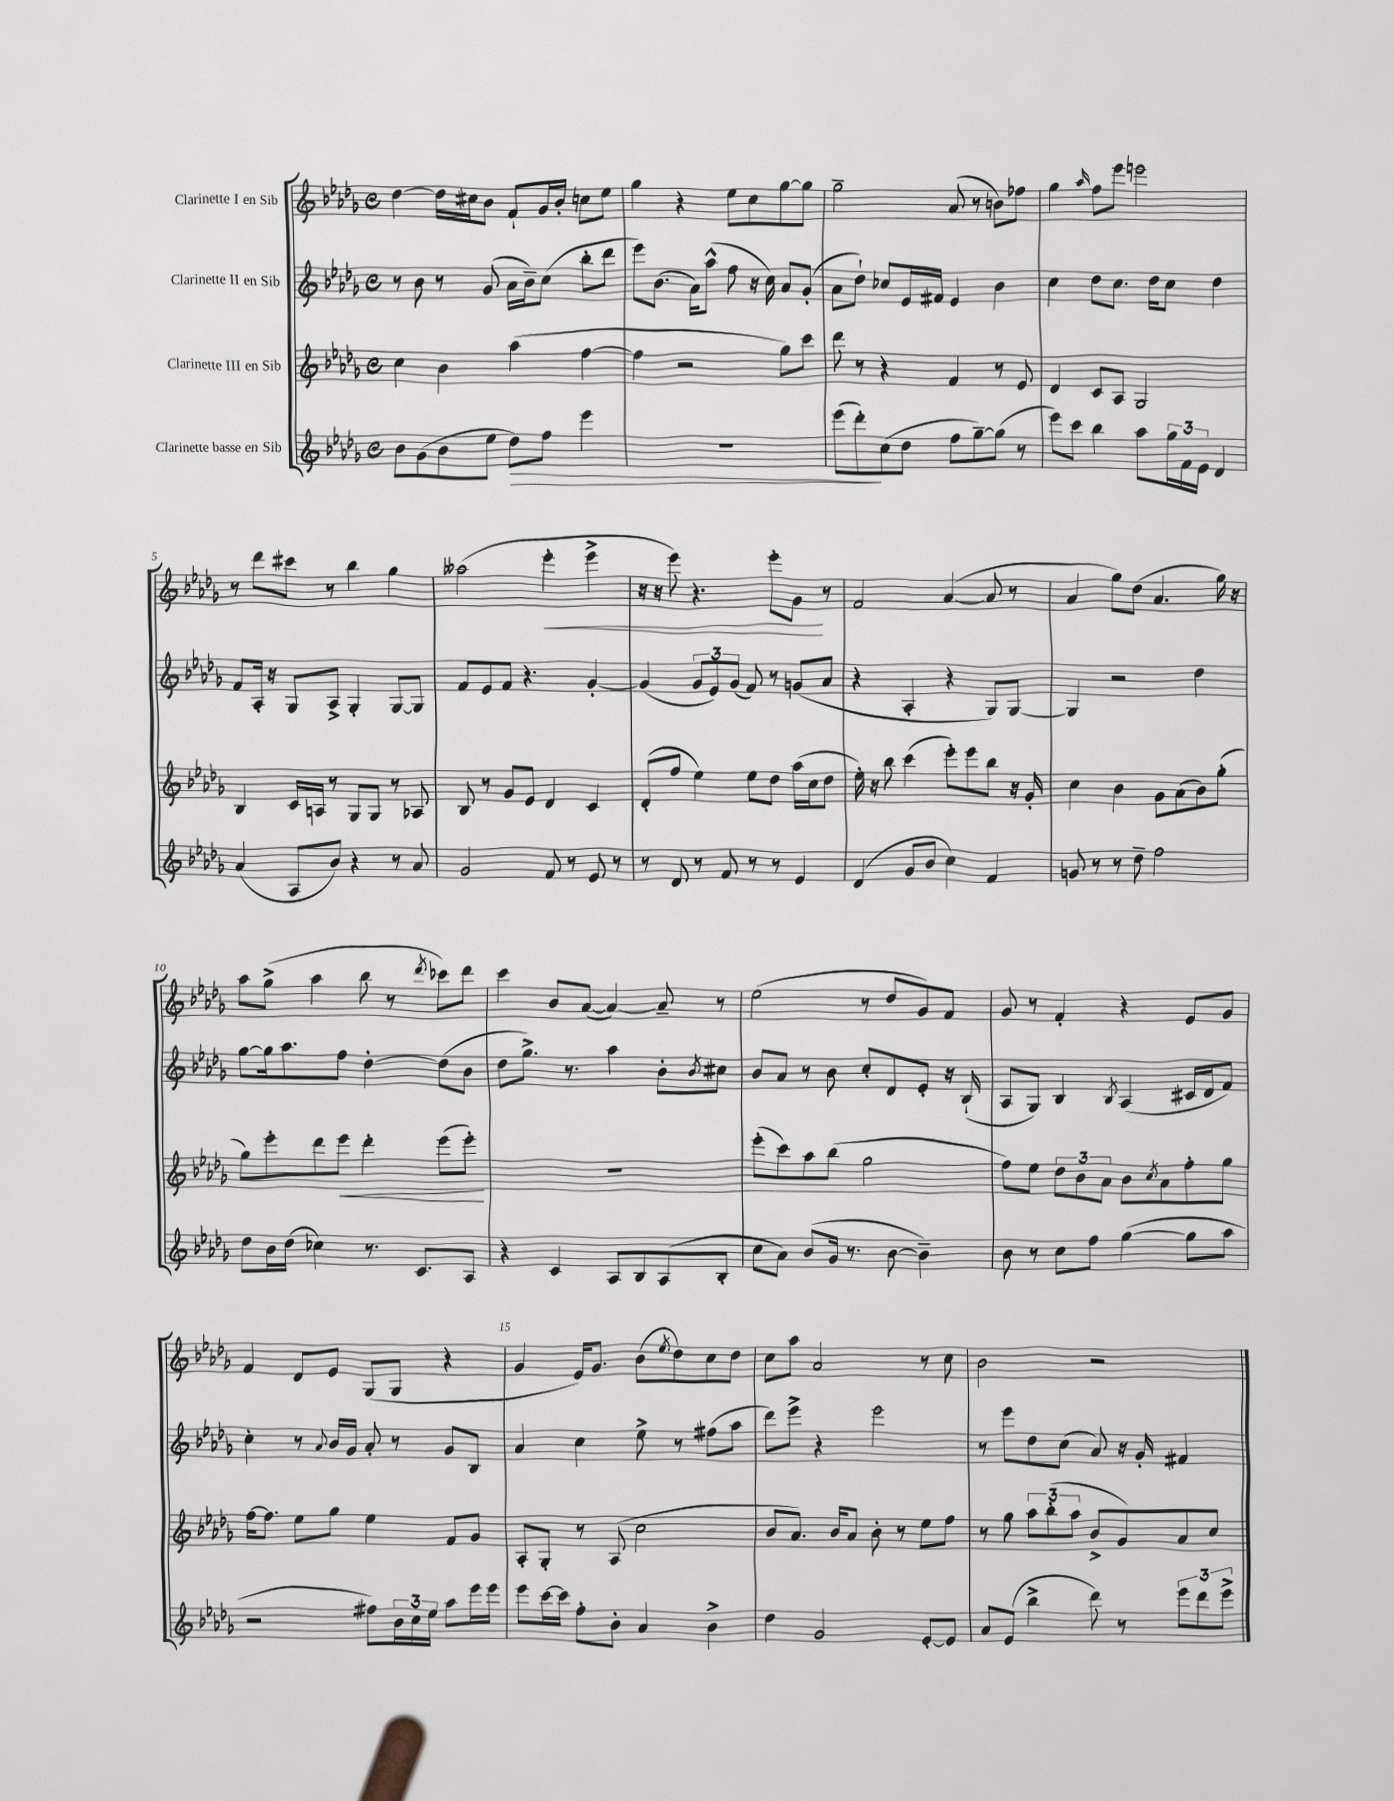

**kern	**dynam	**kern	**dynam	**kern	**kern	**dynam
*part4	*part4	*part3	*part3	*part2	*part1	*part1
*staff4	*staff4	*staff3	*staff3	*staff2	*staff1	*staff1
*I"Clarinette basse en Sib	*	*I"Clarinette III en Sib	*	*I"Clarinette II en Sib	*I"Clarinette I en Sib	*
*clefG2	*	*clefG2	*	*clefG2	*clefG2	*
*k[b-e-a-d-g-]	*	*k[b-e-a-d-g-]	*	*k[b-e-a-d-g-]	*k[b-e-a-d-g-]	*
*M4/4	*	*M4/4	*	*M4/4	*M4/4	*
*met(c)	*	*met(c)	*	*met(c)	*met(c)	*
=1	=1	=1	=1	=1	=1	=1
8b-\L	.	4cc\	.	8r	[4dd-\	.
(8g-\	.	.	.	8b-\	.	.
8b-\	.	4b-\	.	8r	16dd-\LL]	.
.	.	.	.	.	16cc#X\J	.
8ee-\J	.	.	.	(8g-/	8b-\J	.
!	!LO:HP:b	!	!	!	!	!
8dd-\L)	>	(4aa-\	.	16a-\LL	8f`/L	.
.	.	.	.	16b-~\J)	.	.
8ff\J	.	.	.	(8cc\J	16g-/L	.
.	.	.	.	.	16b-'/JJ	.
4eee-\	.	[4ff\	.	8bb-'\L	8ccn\L	.
.	.	.	.	8ddd-\J	8ee-\J	.
=2	=2	=2	=2	=2	=2	=2
1r	.	4ff\]	.	8eee-\L)	4gg-\	.
.	.	.	.	(8.b-\J	.	.
.	.	2r	.	.	4r	.
.	.	.	.	16a-\KL)	.	.
.	.	.	.	(8aa-^^\J	.	.
.	.	.	.	8ff\	8ee-\L	.
.	.	.	.	16r	8cc\	.
.	.	.	.	16cc\)	.	.
.	.	8gg-\L)	.	8a-/L	[8gg-\	.
.	.	8ccc\J	.	(8g-'/J	8gg-\J]	.
=3	=3	=3	=3	=3	=3	=3
(8eee-\L	.	8ddd-\	.	8a-\L	2gg-~\	.
8ddd-'\)	.	8r	.	8dd-`\J)	.	.
(8cc\	]	4r	.	8cc-X/L	.	.
8dd-\J	.	.	.	16e-/L	.	.
.	.	.	.	16f#X/JJ	.	.
8ff\L	.	4f/	.	4e-/	(8a-/	.
[8gg-~\)	.	.	.	.	8r	.
(8gg-\J]	.	8r	.	4b-\	8bn\L)	.
8r	.	8e-/	.	.	8ff-X\J	.
=4	=4	=4	=4	=4	=4	=4
8eee-\L)	.	4d-/	.	4cc\	4gg-\	.
8ccc\J	.	.	.	.	.	.
.	.	.	.	.	16qqaa-/	.
4bb-\	.	8c/L	.	8dd-\L	8ff\L	.
.	.	8A-/J	.	8.cc\J	8eee-\J	.
8aa-\L	.	2G-/	.	.	2eeen\	.
.	.	.	.	16dd-\KL	.	.
24gg-\L	.	.	.	8cc\J	.	.
24f\	.	.	.	.	.	.
24e-\JJ	.	.	.	.	.	.
4d-/	.	.	.	4dd-\	.	.
!!LO:LB:g=z
=5	=5	=5	=5	=5	=5	=5
(4a-/	.	4B-/	.	8f/L	8r	.
.	.	.	.	16A-'/Jk	8ddd-\L	.
.	.	.	.	16r	.	.
8A-/L	.	16c/LL	.	8G-/L	8ccc#X\J	.
.	.	16An/JJ	.	.	.	.
8b-/J)	.	8r	.	8A-^/J	8r	.
4r	.	8G-/L	.	4G-'/	4bb-\	.
.	.	8G-/J	.	.	.	.
8r	.	8r	.	[8G-/L	4gg-\	.
8a-/	.	8A-X/	.	8G-/J]	.	.
=6	=6	=6	=6	=6	=6	=6
2g-/	.	8B-/	.	8f/L	(2aa--X\	.
.	.	8r	.	8e-/	.	.
.	.	8g-/L	.	8f/J	.	.
.	.	8e-/J	.	4.r	.	.
!	!	!	!	!	!	!LO:HP:b
8f/	.	4d-/	.	.	4eee-'\	<
8r	.	.	.	.	.	.
8e-/	.	4c/	.	[4g-'/	4eee-^\	.
8r	.	.	.	.	.	.
=7	=7	=7	=7	=7	=7	=7
8r	.	(8d-'/L	.	(4g-/]	16r	.
.	.	.	.	.	16r	.
8d-/	.	8ff/J	.	.	8eee-\)	.
8r	.	4ee-\)	.	12g-/L	4.r	.
.	.	.	.	12e-/)	.	.
8f/	.	.	.	.	.	.
.	.	.	.	(12g-/J	.	.
8r	.	8ee-\L	.	8f/)	.	.
8r	.	8dd-\J	.	8r	8eee-'\L	.
4e-/	.	(16aa-\LL	.	(8gn/L	8g-\J	.
.	.	16cc\J	.	.	.	.
.	.	8dd-\J	.	8a-/J	8r	[
=8	=8	=8	=8	=8	=8	=8
(4d-/	.	16ee-'\)	.	4r	2f/	.
.	.	16r	.	.	.	.
.	.	8bb-\	.	.	.	.
8g-/L	.	(4ccc\	.	4A-'/	.	.
8b-/J	.	.	.	.	.	.
4cc\)	.	8eee-'\L)	.	4r	([4a-/	.
.	.	8eee-\	.	.	.	.
4f/	.	8bb-\J	.	8G-/L)	8a-/]	.
.	.	16r	.	[8G-/J	8r	.
.	.	16g-'/	.	.	.	.
=9	=9	=9	=9	=9	=9	=9
8gn/	.	4cc\	.	4G-/]	4a-/	.
8r	.	.	.	.	.	.
8r	.	4b-\	.	2r	8gg-\L)	.
8dd-~\	.	.	.	.	(8dd-\J	.
2ff\	.	8g-\L	.	.	4.a-/	.
.	.	(8a-\	.	.	.	.
.	.	8b-\)	.	4dd-\	.	.
.	.	(8gg-'\J	.	.	16gg-\)	.
.	.	.	.	.	16r	.
!!LO:LB:g=z
=10	=10	=10	=10	=10	=10	=10
8dd-\L	.	8gg-\L)	.	[8gg-\L	8aa-\L	.
16b-\L	.	8eee-'\	.	16gg-\k]	(8gg-^\J	.
(16dd-\JJ	.	.	.	8.aa-\	.	.
4cc-X\)	.	8ddd-\	.	.	4aa-\	.
!	!	!	!LO:HP:b	!	!	!
.	.	8eee-\J	<	8ff\J	.	.
8.r	.	4ddd-'\	.	[4dd-'\	8bb-\	.
.	.	.	.	.	8r	.
8.c/L	.	.	.	.	.	.
.	.	.	.	.	8qddd-/	.
.	.	(8eee-\L	.	(8dd-\L]	8ccc-X\L)	.
8A-/J	.	8eee-'\J)	.	8b-\J	8ddd-\J	.
.	.	.	[	.	.	.
=11	=11	=11	=11	=11	=11	=11
4r	.	1r	.	8dd-\L	4ccc\	.
.	.	.	.	8.gg-^\J)	.	.
4c/	.	.	.	.	8b-/L	.
.	.	.	.	8.r	.	.
.	.	.	.	.	([8a-/J	.
8A-/L	.	.	.	4aa-\	4a-/_)	.
8B-/	.	.	.	.	.	.
(8A-/	.	.	.	8b-'\L	8a-~/]	.
.	.	.	.	8qb-/	.	.
8B-'/J	.	.	.	8cc#X\J	8r	.
=12	=12	=12	=12	=12	=12	=12
8cc\L	.	(8eee-'\L	.	8b-/L	(2ee-\	.
8a-\J)	.	8ccc\)	.	8a-/J	.	.
(8b-/L	.	8aa-\	.	8r	.	.
16g-/Jk	.	(8bb-\J	.	8b-\	.	.
8.r	.	.	.	.	.	.
.	.	2gg-\	.	8cc'/L	8r	.
[8b-\	.	.	.	8d-/	8dd-/L	.
4b-~\])	.	.	.	8e-'/J	8g-/)	.
.	.	.	.	16r	8f/J	.
.	.	.	.	(16B-`/	.	.
=13	=13	=13	=13	=13	=13	=13
8b-\	.	8ff\L)	.	8A-/L	8g-/	.
8r	.	8ee-\J	.	8G-/J)	8r	.
8cc\L	.	12dd-\L	.	4B-/	4f'/	.
.	.	12b-\	.	.	.	.
8ff\J	.	.	.	.	.	.
.	.	12a-\J	.	.	.	.
.	.	.	.	8qB-/	.	.
([4gg-\	.	8b-\L	.	(4A-/	4r	.
.	.	8qcc/	.	.	.	.
.	.	8a-\	.	.	.	.
8gg-\L]	.	8ff'\	.	16c#X/LL	8e-/L	.
.	.	.	.	16d-/J	.	.
8aa-\J	.	8gg-\J	.	8f/J)	8g-/J	.
!!LO:LB:g=z
=14	=14	=14	=14	=14	=14	=14
2r	.	[16ff\KL	.	4cc'\	4f/	.
.	.	8.ff\J]	.	.	.	.
.	.	8ee-\L	.	8r	8d-/L	.
.	.	.	.	8qqa-/	.	.
.	.	8gg-\J	.	16b-/LL	8e-/J	.
.	.	.	.	16g-/JJ	.	.
8ff#X\L)	.	4ee-\	.	8a-'/	(8G-/L	.
24b-\L	.	.	.	8r	8G-/J	.
24cc\	.	.	.	.	.	.
24ee-\JJ	.	.	.	.	.	.
8aa-\L	.	8f/L	.	8g-/L	4r	.
16eee-\L	.	8g-/J	.	8B-/J	.	.
16eee-\JJ	.	.	.	.	.	.
=15	=15	=15	=15	=15	=15	=15
8eee-\L	.	8A-'/L	.	4a-/	4g-/	.
[16ccc\L	.	8G-'/J	.	.	.	.
16ccc\JJ]	.	.	.	.	.	.
8ff'\L	.	8r	.	4cc\	16e-/KL)	.
.	.	.	.	.	8.g-/J	.
8b-'\J	.	(8A-/	.	.	.	.
4a-/	.	2cc\	.	8ee-^\	(8b-\L	.
.	.	.	.	.	8qee-/	.
.	.	.	.	8r	8dd-\)	.
4b-^\	.	.	.	(8ff#X\L	8cc\	.
.	.	.	.	8aa-\J	8dd-\J	.
=16	=16	=16	=16	=16	=16	=16
4dd-\	.	8b-/L	.	8ddd-\L)	8cc\L	.
.	.	8.a-/J)	.	8eee-^\J	8aa-\J	.
2g-/	.	.	.	4r	2a-/	.
.	.	16b-/KL	.	.	.	.
.	.	8a-/J	.	.	.	.
.	.	8b-'\	.	2eee-\	.	.
.	.	8r	.	.	.	.
[8e-'/L	.	8ee-\L	.	.	8r	.
8e-/J]	.	8ff\J	.	.	8cc\	.
=17	=17	=17	=17	=17	=17	=17
8a-/L	.	8r	.	8r	2b-\	.
(8e-/J	.	8gg-\	.	8eee-\L	.	.
4bb-^\	.	12aa-\L	.	8dd-\	.	.
.	.	(12bb-'\	.	.	.	.
.	.	.	.	(8cc\J	.	.
.	.	12aa-\J	.	.	.	.
8ddd-\)	.	8b-^/L	.	8a-/)	2r	.
8r	.	8g-/)	.	16r	.	.
.	.	.	.	16g-'/	.	.
12eee-\L	.	8a-/	.	4f#X/	.	.
12ddd-\	.	.	.	.	.	.
.	.	8cc/J	.	.	.	.
12eee-^\J	.	.	.	.	.	.
==	==	==	==	==	==	==
*-	*-	*-	*-	*-	*-	*-
